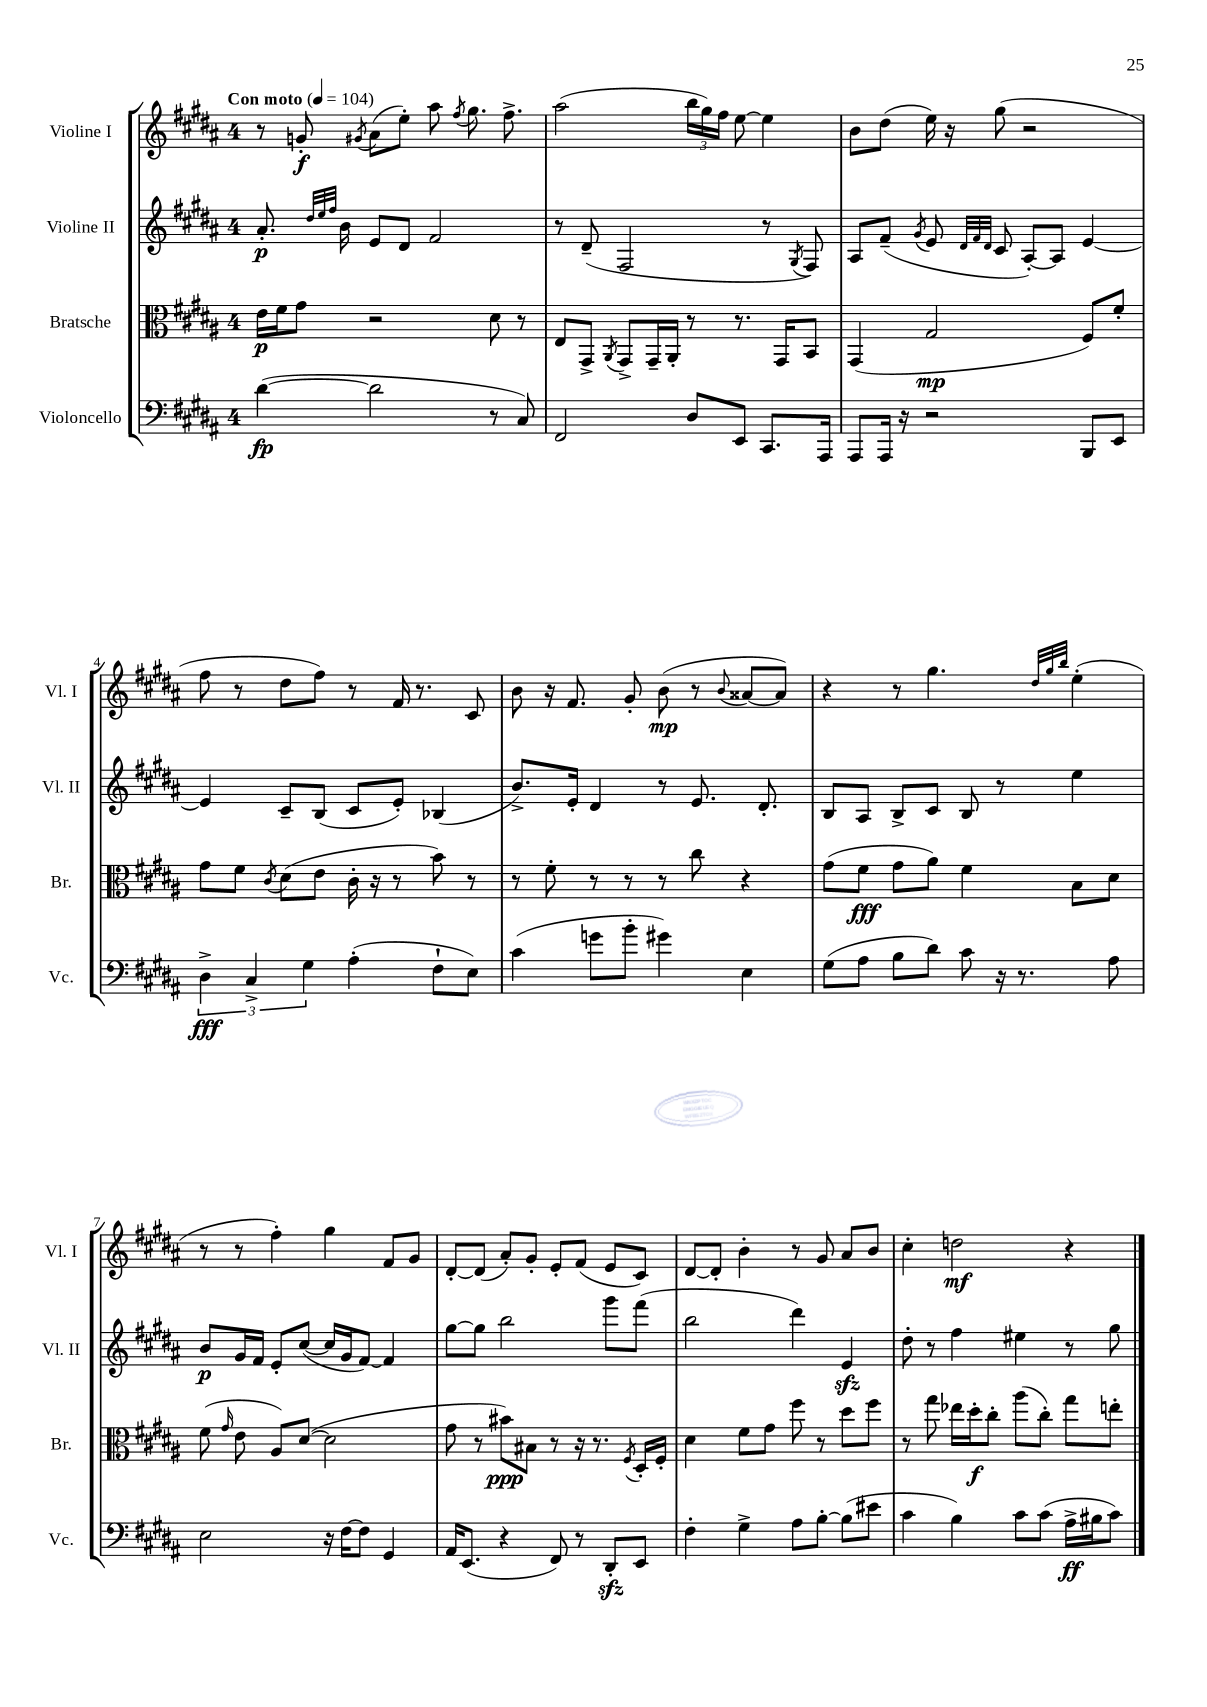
<<
\new StaffGroup <<
\new Staff = "s0" \with { instrumentName = "Violine I" shortInstrumentName = "Vl. I" } {
    \clef treble \key b \major \once \override Staff.TimeSignature.style = #'single-digit \time 4/4 \tempo "Con moto" 4 = 104
    \autoBeamOff r8 g'8-.\f \acciaccatura { gis'8 } ais'8[( e''8]-.) ais''8 \acciaccatura { fis''8 } gis''8. fis''8.-> |
    ais''2( \tuplet 3/2 { b''16[ gis''16) fis''16] } e''8~ e''4 |
    b'8[ dis''8]( e''16) r16 gis''8( r2 |
    fis''8 r8 dis''8[ fis''8]) r8 fis'16 r8. cis'8 |
    b'8 r16 fis'8. gis'8-. b'8\mp( r8 \appoggiatura { b'8 } aisis'8[~ aisis'8]) |
    r4 r8 gis''4. \grace { dis''32[ gis''32 b''32] } e''4-.( |
    r8 r8 fis''4-.) gis''4 fis'8[ gis'8] |
    dis'8[~-. dis'8]( ais'8[-.) gis'8]-. e'8[-. fis'8]( e'8[ cis'8]) |
    dis'8[~ dis'8]-. b'4-. r8 gis'8 ais'8[ b'8] |
    cis''4-. d''2\mf r4 \bar "|." |
}
\new Staff = "s1" \with { instrumentName = "Violine II" shortInstrumentName = "Vl. II" } {
    \clef treble \key b \major \once \override Staff.TimeSignature.style = #'single-digit \time 4/4
    \autoBeamOff ais'8.-.\p \grace { dis''32[ e''32 fis''32] } b'16 e'8[ dis'8] fis'2 |
    r8 dis'8--( fis2 r8 \acciaccatura { gis8 } fis8) |
    ais8[ fis'8]--( \acciaccatura { gis'8 } e'8 \grace { dis'32[ fis'32 dis'32] } cis'8 ais8[~-.) ais8] e'4~ |
    e'4 cis'8[-- b8]( cis'8[ e'8]-.) bes4( |
    b'8.[->) e'16]-. dis'4 r8 e'8. dis'8.-. |
    b8[ ais8] b8[-> cis'8] b8 r8 e''4 |
    b'8[\p gis'16 fis'16] e'8[-. cis''8]~( cis''16[ gis'16 fis'8]~) fis'4 |
    gis''8[~ gis''8] b''2 gis'''8[ fis'''8]( |
    b''2 dis'''4) e'4\sfz |
    dis''8-. r8 fis''4 eis''4 r8 gis''8 \bar "|." |
}
\new Staff = "s2" \with { instrumentName = "Bratsche" shortInstrumentName = "Br." } {
    \clef alto \key b \major \once \override Staff.TimeSignature.style = #'single-digit \time 4/4
    \autoBeamOff e'16[\p fis'16 gis'8] r2 dis'8 r8 |
    e8[ gis,8]-> \acciaccatura { ais,8 } gis,8[-> gis,16-- ais,16]-. r8 r8. gis,16[ b,8] |
    gis,4( gis2\mp fis8[) fis'8]-. |
    gis'8[ fis'8] \acciaccatura { cis'8 } dis'8[( e'8] cis'16-. r16 r8 b'8) r8 |
    r8 fis'8-. r8 r8 r8 cis''8 r4 |
    gis'8[( fis'8]\fff gis'8[ ais'8]) fis'4 b8[ dis'8] |
    fis'8( \grace { gis'16 } e'8 ais8[) dis'8]~( dis'2 |
    gis'8 r8 bis'8[\ppp) bis8] r8 r16 r8. \acciaccatura { fis8 } dis16[-. fis16]-. |
    dis'4 fis'8[ gis'8] fis''8 r8 dis''8[ fis''8] |
    r8 gis''8 ees''16[ dis''16-.\f cis''8]-. ais''8[( cis''8]-.) gis''8[ e''8]-. \bar "|." |
}
\new Staff = "s3" \with { instrumentName = "Violoncello" shortInstrumentName = "Vc." } {
    \clef bass \key b \major \once \override Staff.TimeSignature.style = #'single-digit \time 4/4
    \autoBeamOff dis'4~\fp( dis'2 r8 cis8) |
    fis,2 dis8[ e,8] cis,8.[ ais,,16] |
    ais,,8[ ais,,16] r16 r2 b,,8[ e,8] |
    \tuplet 3/2 { dis4->\fff cis4-> gis4 } ais4-.( fis8[-! e8]) |
    cis'4( g'8[ b'8]-. gis'4) e4 |
    gis8[( ais8] b8[ dis'8]) cis'8 r16 r8. ais8 |
    e2 r16 fis16[~ fis8] gis,4 |
    ais,16[ e,8.]( r4 fis,8) r8 dis,8[-.\sfz e,8] |
    fis4-. gis4-> ais8[ b8]~-. b8[( eis'8] |
    cis'4 b4) cis'8[ cis'8]( ais16[->\ff bis16 cis'8]) \bar "|." |
}
>>
>>
